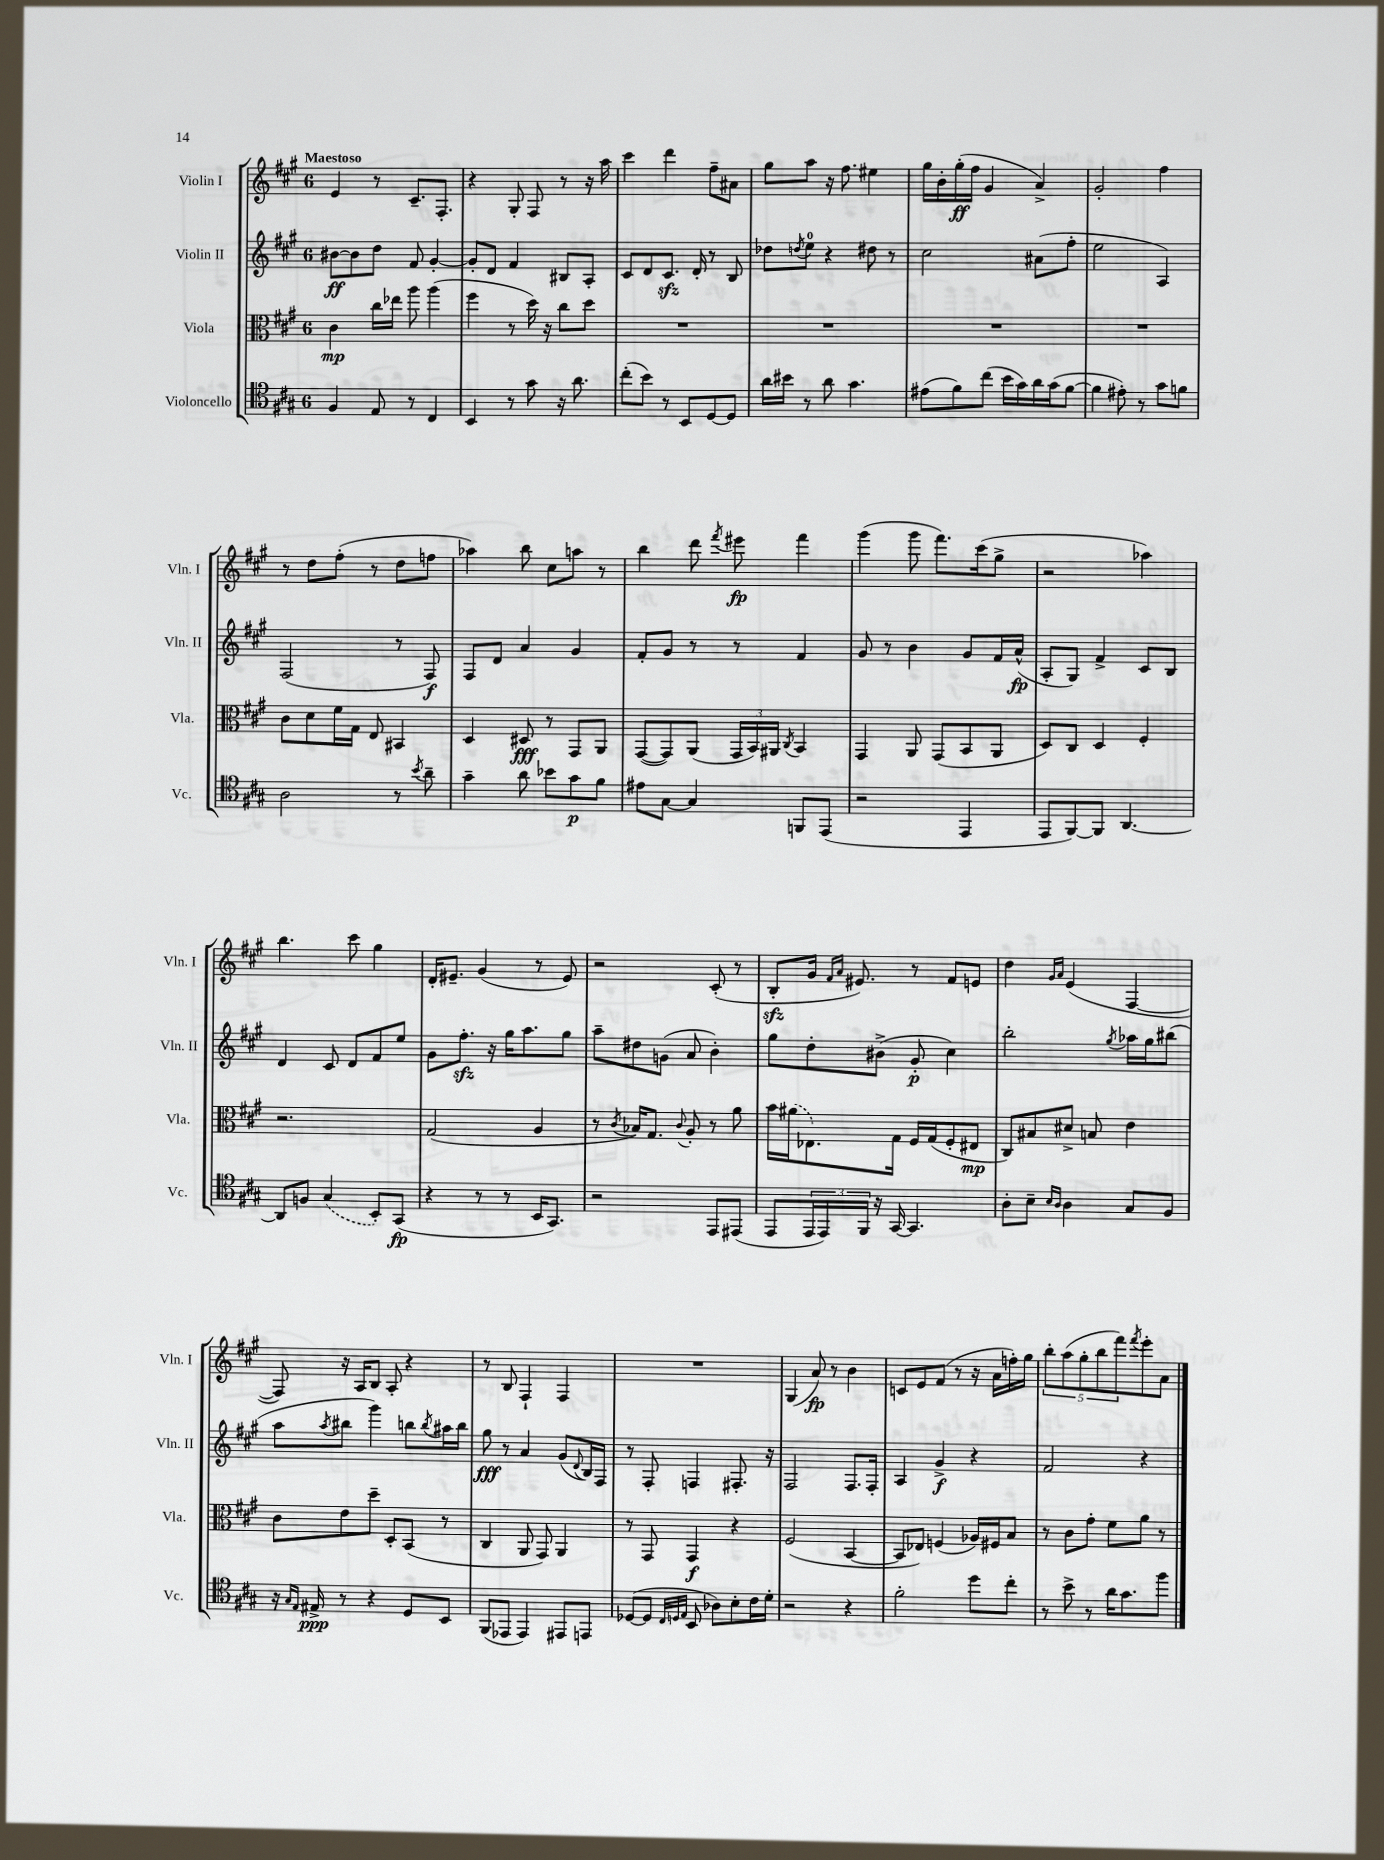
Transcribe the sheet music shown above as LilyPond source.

<<
\new StaffGroup <<
\new Staff = "s0" \with { instrumentName = "Violin I" shortInstrumentName = "Vln. I" } {
    \clef treble \key a \major \once \override Staff.TimeSignature.style = #'single-digit \time 6/8 \tempo "Maestoso"
    e'4 r8 cis'8.-- fis8.-. |
    r4 gis8-. fis8 r8 r16 a''16 |
    cis'''4 d'''4 fis''8-- ais'8 |
    gis''8 a''8 r16 fis''8. eis''4 |
    gis''16 b'16-. gis''16-.\ff( fis''16 gis'4 a'4->) |
    gis'2-. fis''4 |
    r8 d''8 fis''8-.( r8 d''8 f''8 |
    aes''4) b''8 cis''8 a''8 r8 |
    b''4 d'''8 \acciaccatura { fis'''8 } eis'''8\fp fis'''4 |
    gis'''4( gis'''8 fis'''8.) cis'''16( gis''8-> |
    r2 aes''4) |
    b''4. cis'''8 gis''4 |
    d'16-. eis'8.-- gis'4( r8 eis'8) |
    r2 cis'8-.( r8 |
    b8-.\sfz gis'16 \grace { fis'16 a'16 } eis'8.) r8 fis'8 e'8 |
    d''4 \grace { gis'16 a'16 } e'4( fis4~ |
    fis8) r16 a16 b8 a8-. r4 |
    r8 b8 fis4-! fis4 |
    R2. |
    gis4( a'8\fp) r8 b'4 |
    c'8 e'8 fis'8( r8 r16 a'16 f''16-.) gis''16 |
    \tuplet 5/4 { b''8-. a''8( gis''8-. b''8 fis'''8) } \acciaccatura { fis'''8 } e'''8-. a'8 \bar "|." |
}
\new Staff = "s1" \with { instrumentName = "Violin II" shortInstrumentName = "Vln. II" } {
    \clef treble \key a \major \once \override Staff.TimeSignature.style = #'single-digit \time 6/8
    bis'8~\ff bis'8 d''8 fis'8 gis'4~-. |
    gis'8-. d'8 fis'4 bis8 a8-. |
    cis'8 d'8 cis'8.\sfz d'16-. r8 b8 |
    des''8 \acciaccatura { d''8 } e''8-0 r4 dis''8 r8 |
    cis''2 ais'8( fis''8-. |
    e''2 a4) |
    fis2( r8 fis8\f) |
    fis8 d'8 a'4 gis'4 |
    fis'8-. gis'8 r8 r8 fis'4 |
    gis'8 r8 b'4 gis'8 fis'16 a'16-^\fp( |
    a8-. gis8) fis'4-> cis'8 b8 |
    d'4 cis'8 d'8 fis'8 e''8 |
    gis'8 fis''8.-.\sfz r16 gis''16 a''8. gis''8 |
    a''8-- dis''8 g'8( a'8 b'4-.) |
    gis''8 d''8-. bis'8->( gis'8-.\p cis''4) |
    b''2-. \acciaccatura { gis''8 } aes''16 gis''16 bis''8( |
    a''8 \acciaccatura { a''8 } bis''8 gis'''4) b''8 \acciaccatura { b''8 } ais''16 b''16 |
    gis''8\fff r8 a'4 gis'8( \appoggiatura { d'8 } b16) fis16 |
    r8 fis8-. f4 fis8.-. r16 |
    fis2 fis8. fis16-. |
    a4 gis'4->\f r4 |
    fis'2 r4 \bar "|." |
}
\new Staff = "s2" \with { instrumentName = "Viola" shortInstrumentName = "Vla." } {
    \clef alto \key a \major \once \override Staff.TimeSignature.style = #'single-digit \time 6/8
    cis'4\mp cis''16 ees''16 a''8 a''4( |
    fis''4 r8 d''16) r16 cis''8 d''8 |
    R2. |
    R2. |
    R2. |
    R2. |
    cis'8 d'8 fis'16 gis16 e8 bis,4 |
    d4 dis8\fff r8 gis,8 a,8 |
    gis,8~( gis,8) a,8( \tuplet 3/2 { gis,16 b,16) ais,16 } \acciaccatura { cis8 } b,4 |
    gis,4 a,8 gis,8( b,8 a,8 |
    d8) cis8 d4 fis4-. |
    r2. |
    gis2( a4 |
    r8 \acciaccatura { cis'8 } bes16) gis8. \appoggiatura { cis'8 } a8-. r8 a'8 |
    b'16 \once \slurDashed ais'16( ees8.) gis16 fis16 gis16( fis8-. eis8\mp |
    cis8) bis8 dis'8-> b8 e'4 |
    cis'8 e'8 d''8-- d8-. b,8( r8 |
    cis4 a,8 gis,8) a,4 |
    r8 gis,8 gis,4\f r4 |
    fis2( b,4~ |
    b,8 ees8) f4( aes16) fis16 b8 |
    r8 cis'8 gis'8-. fis'8 a'8 r8 \bar "|." |
}
\new Staff = "s3" \with { instrumentName = "Violoncello" shortInstrumentName = "Vc." } {
    \clef tenor \key a \major \once \override Staff.TimeSignature.style = #'single-digit \time 6/8
    fis4 e8 r8 cis4 |
    b,4 r8 gis'8 r16 a'8. |
    cis''8-.( b'8) r8 b,8 d8~ d8 |
    a'16 bis'16 r8 a'8 gis'4. |
    eis'8( fis'8) cis''8( b'16 gis'16) a'16 gis'16( fis'8~ |
    fis'4 eis'8-.) r8 gis'8 f'8 |
    a2 r8 \acciaccatura { b'8 } a'8-- |
    gis'4-- a'8 bes'8 gis'8\p fis'8 |
    eis'8 gis8~ gis4 f,8 e,8( |
    r2 e,4 |
    e,8 fis,8~) fis,8 a,4.~ |
    a,8 f8 \once \slurDashed gis4( b,8-.) gis,8\fp( |
    r4 r8 r8 b,16 gis,8.) |
    r2 e,8 eis,8( |
    e,8 \tuplet 3/2 { e,16 e,16) fis,16 } r16 gis,16~ gis,4. |
    a8-. b8-- \grace { b16 a16 } a4 gis8 fis8 |
    r16 \grace { gis16 e16 } eis16->\ppp r8 r4 d8 b,8 |
    fis,8( ees,8 ees,4) eis,8 e,8 |
    des8~( des8 \grace { cis32 d32 e32 } b,8 aes8) b8-. cis'16 d'16-. |
    r2 r4 |
    fis'2-. d''8 cis''8-. |
    r8 b'8-> r8 a'16 gis'8. fis''8 \bar "|." |
}
>>
>>
\layout { \context { \Score \remove "Bar_number_engraver" } }
